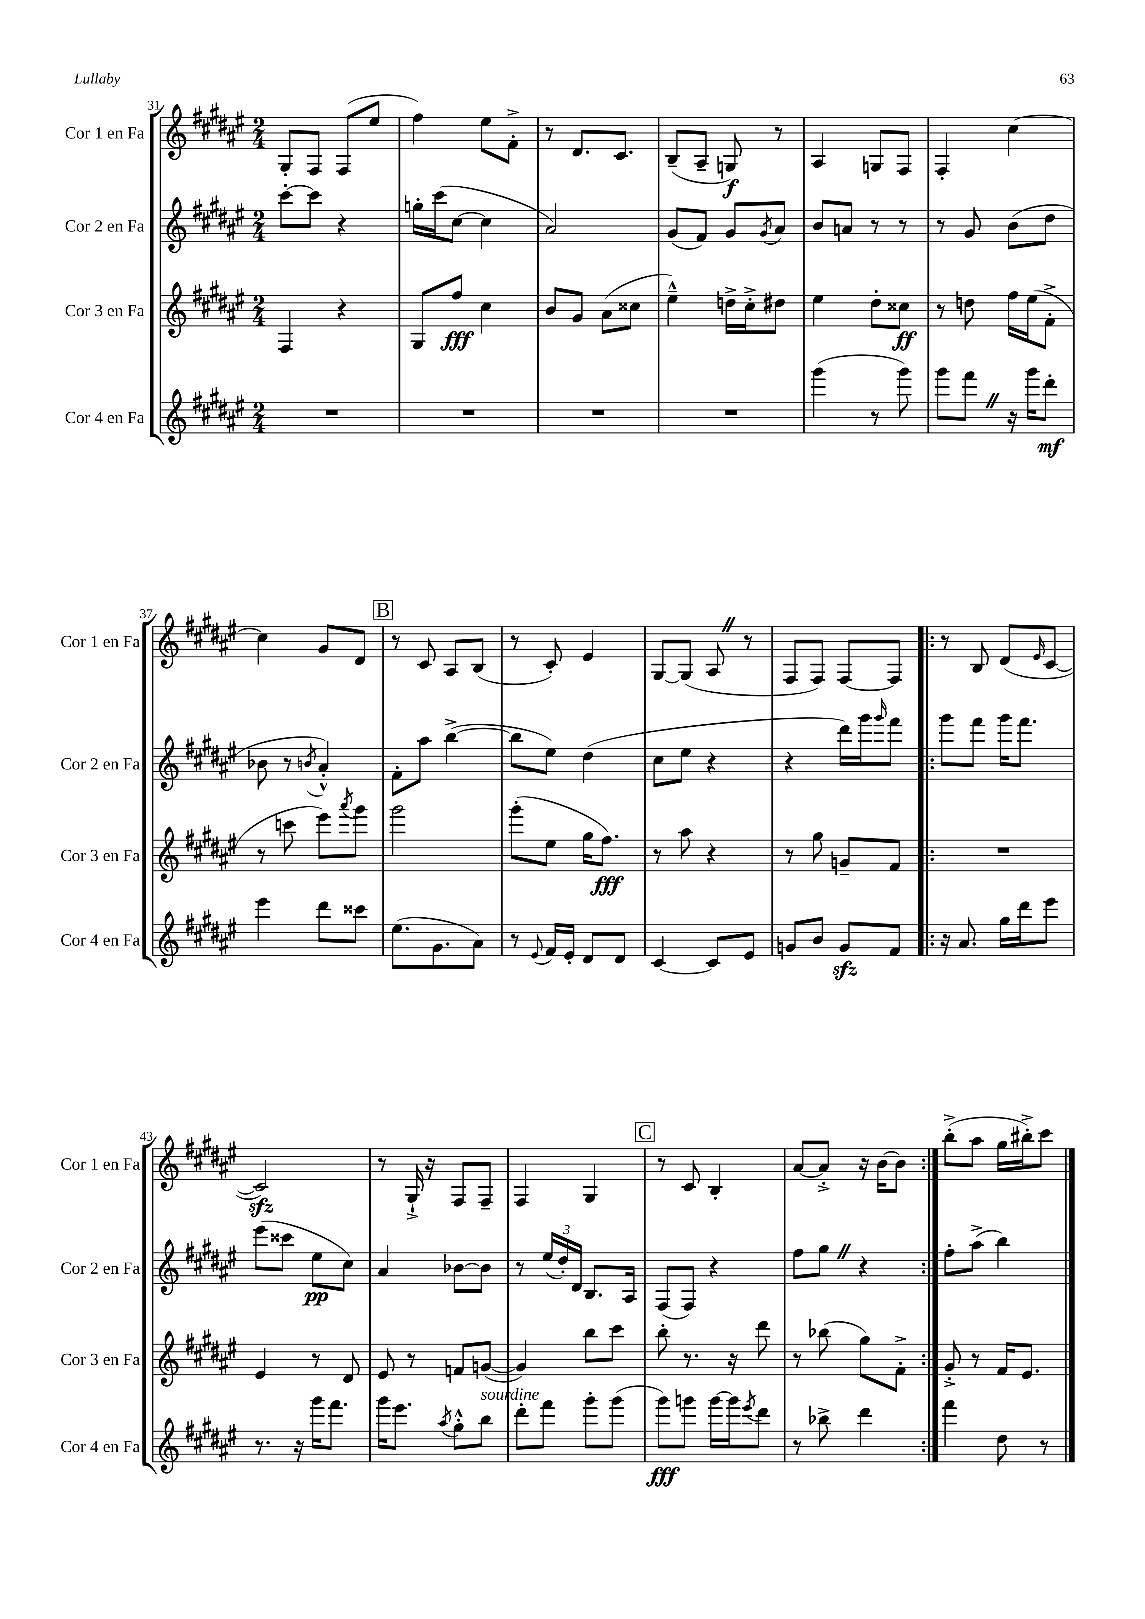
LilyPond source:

<<
\new StaffGroup <<
\new Staff = "s0" \with { instrumentName = "Cor 1 en Fa" shortInstrumentName = "Cor 1 en Fa" } {
    \clef treble \key fis \major \numericTimeSignature \time 2/4
    gis8-. fis8 fis8( eis''8 |
    fis''4) eis''8 fis'8-.-> |
    r8 dis'8. cis'8. |
    b8--( ais8-- g8\f) r8 |
    ais4 g8 fis8 |
    fis4-. cis''4~ |
    cis''4 gis'8 dis'8 |
    \mark \markup { \box "B" } r8 cis'8 ais8 b8( |
    r8 cis'8-.) eis'4 |
    gis8~ gis8( ais8 \once \override BreathingSign.text = \markup { \musicglyph "scripts.caesura.straight" } \breathe r8 |
    fis8 fis8) fis8~ fis8 |
    \repeat volta 2 { r8 b8 dis'8( \grace { eis'16 } cis'8~ |
    cis'2\sfz) |
    r8 gis16-!-> r16 fis8 fis8-- |
    fis4 gis4 |
    \mark \markup { \box "C" } r8 cis'8 b4-. |
    ais'8~ ais'8-.-> r16 b'16~ b'8 | }
    b''8-.->( ais''8 gis''16 bis''16-.->) cis'''8 \bar "|." |
}
\new Staff = "s1" \with { instrumentName = "Cor 2 en Fa" shortInstrumentName = "Cor 2 en Fa" } {
    \clef treble \key fis \major \numericTimeSignature \time 2/4
    cis'''8~-. cis'''8 r4 |
    g''16-. cis'''16( cis''8~ cis''4 |
    ais'2) |
    gis'8( fis'8) gis'8 \acciaccatura { gis'8 } ais'8 |
    b'8 a'8 r8 r8 |
    r8 gis'8 b'8( dis''8 |
    bes'8 r8 \acciaccatura { b'8 } ais'4-.-^) |
    \mark \markup { \box "B" } fis'8-. ais''8 b''4~->( |
    b''8 eis''8) dis''4( |
    cis''8 eis''8 r4 |
    r4 dis'''16) gis'''16 \grace { gis'''16 } fis'''8 |
    \repeat volta 2 { gis'''8 fis'''8 gis'''16 fis'''8. |
    eis'''8( cisis'''8 eis''8\pp cis''8) |
    ais'4 bes'8~ bes'8 |
    r8 \tuplet 3/2 { eis''16( dis''16-.) dis'16 } b8. ais16 |
    \mark \markup { \box "C" } fis8( fis8) r4 |
    fis''8 gis''8 \once \override BreathingSign.text = \markup { \musicglyph "scripts.caesura.straight" } \breathe r4 | }
    fis''8-. ais''8->( b''4) \bar "|." |
}
\new Staff = "s2" \with { instrumentName = "Cor 3 en Fa" shortInstrumentName = "Cor 3 en Fa" } {
    \clef treble \key fis \major \numericTimeSignature \time 2/4
    fis4 r4 |
    gis8 fis''8\fff cis''4 |
    b'8 gis'8 ais'8( cisis''8 |
    eis''4---^) d''16-> cis''16-.-> dis''8 |
    eis''4 dis''8-. cisis''8\ff |
    r8 d''8 fis''16 eis''16( fis'8-.-> |
    r8 c'''8 eis'''8) \acciaccatura { ais'''8 } gis'''8 |
    \mark \markup { \box "B" } gis'''2 |
    gis'''8-.( eis''8 gis''16 fis''8.\fff) |
    r8 ais''8 r4 |
    r8 gis''8 g'8-- fis'8 |
    \repeat volta 2 { R2 |
    eis'4 r8 dis'8 |
    eis'8 r8 f'8 g'8~( |
    g'4) b''8 cis'''8 |
    \mark \markup { \box "C" } b''8-. r8. r16 dis'''8 |
    r8 bes''8( gis''8) fis'8-.-> | }
    gis'8-.-> r8 fis'16 eis'8. \bar "|." |
}
\new Staff = "s3" \with { instrumentName = "Cor 4 en Fa" shortInstrumentName = "Cor 4 en Fa" } {
    \clef treble \key fis \major \numericTimeSignature \time 2/4
    R2 |
    R2 |
    R2 |
    R2 |
    gis'''4( r8 gis'''8) |
    gis'''8 fis'''8 \once \override BreathingSign.text = \markup { \musicglyph "scripts.caesura.straight" } \breathe r16 gis'''16 dis'''8-.\mf |
    eis'''4 dis'''8 cisis'''8 |
    \mark \markup { \box "B" } eis''8.( gis'8. ais'8) |
    r8 \appoggiatura { eis'8 } fis'16 eis'16-. dis'8 dis'8 |
    cis'4~ cis'8 eis'8 |
    g'8 b'8 g'8\sfz fis'8 |
    \repeat volta 2 { r16 ais'8. gis''16 dis'''16 eis'''8 |
    r8. r16 gis'''16 fis'''8. |
    gis'''16 eis'''8. \acciaccatura { ais''8 } gis''8-.-^ b''8^\markup { \italic "sourdine" } |
    dis'''8-. fis'''8 gis'''8-. gis'''8( |
    \mark \markup { \box "C" } gis'''8\fff) g'''8 g'''16~ g'''16 \acciaccatura { eis'''8 } dis'''8 |
    r8 bes''8-> dis'''4 | }
    fis'''4 dis''8 r8 \bar "|." |
}
>>
>>
\layout { \context { \Score currentBarNumber = #31 } }
